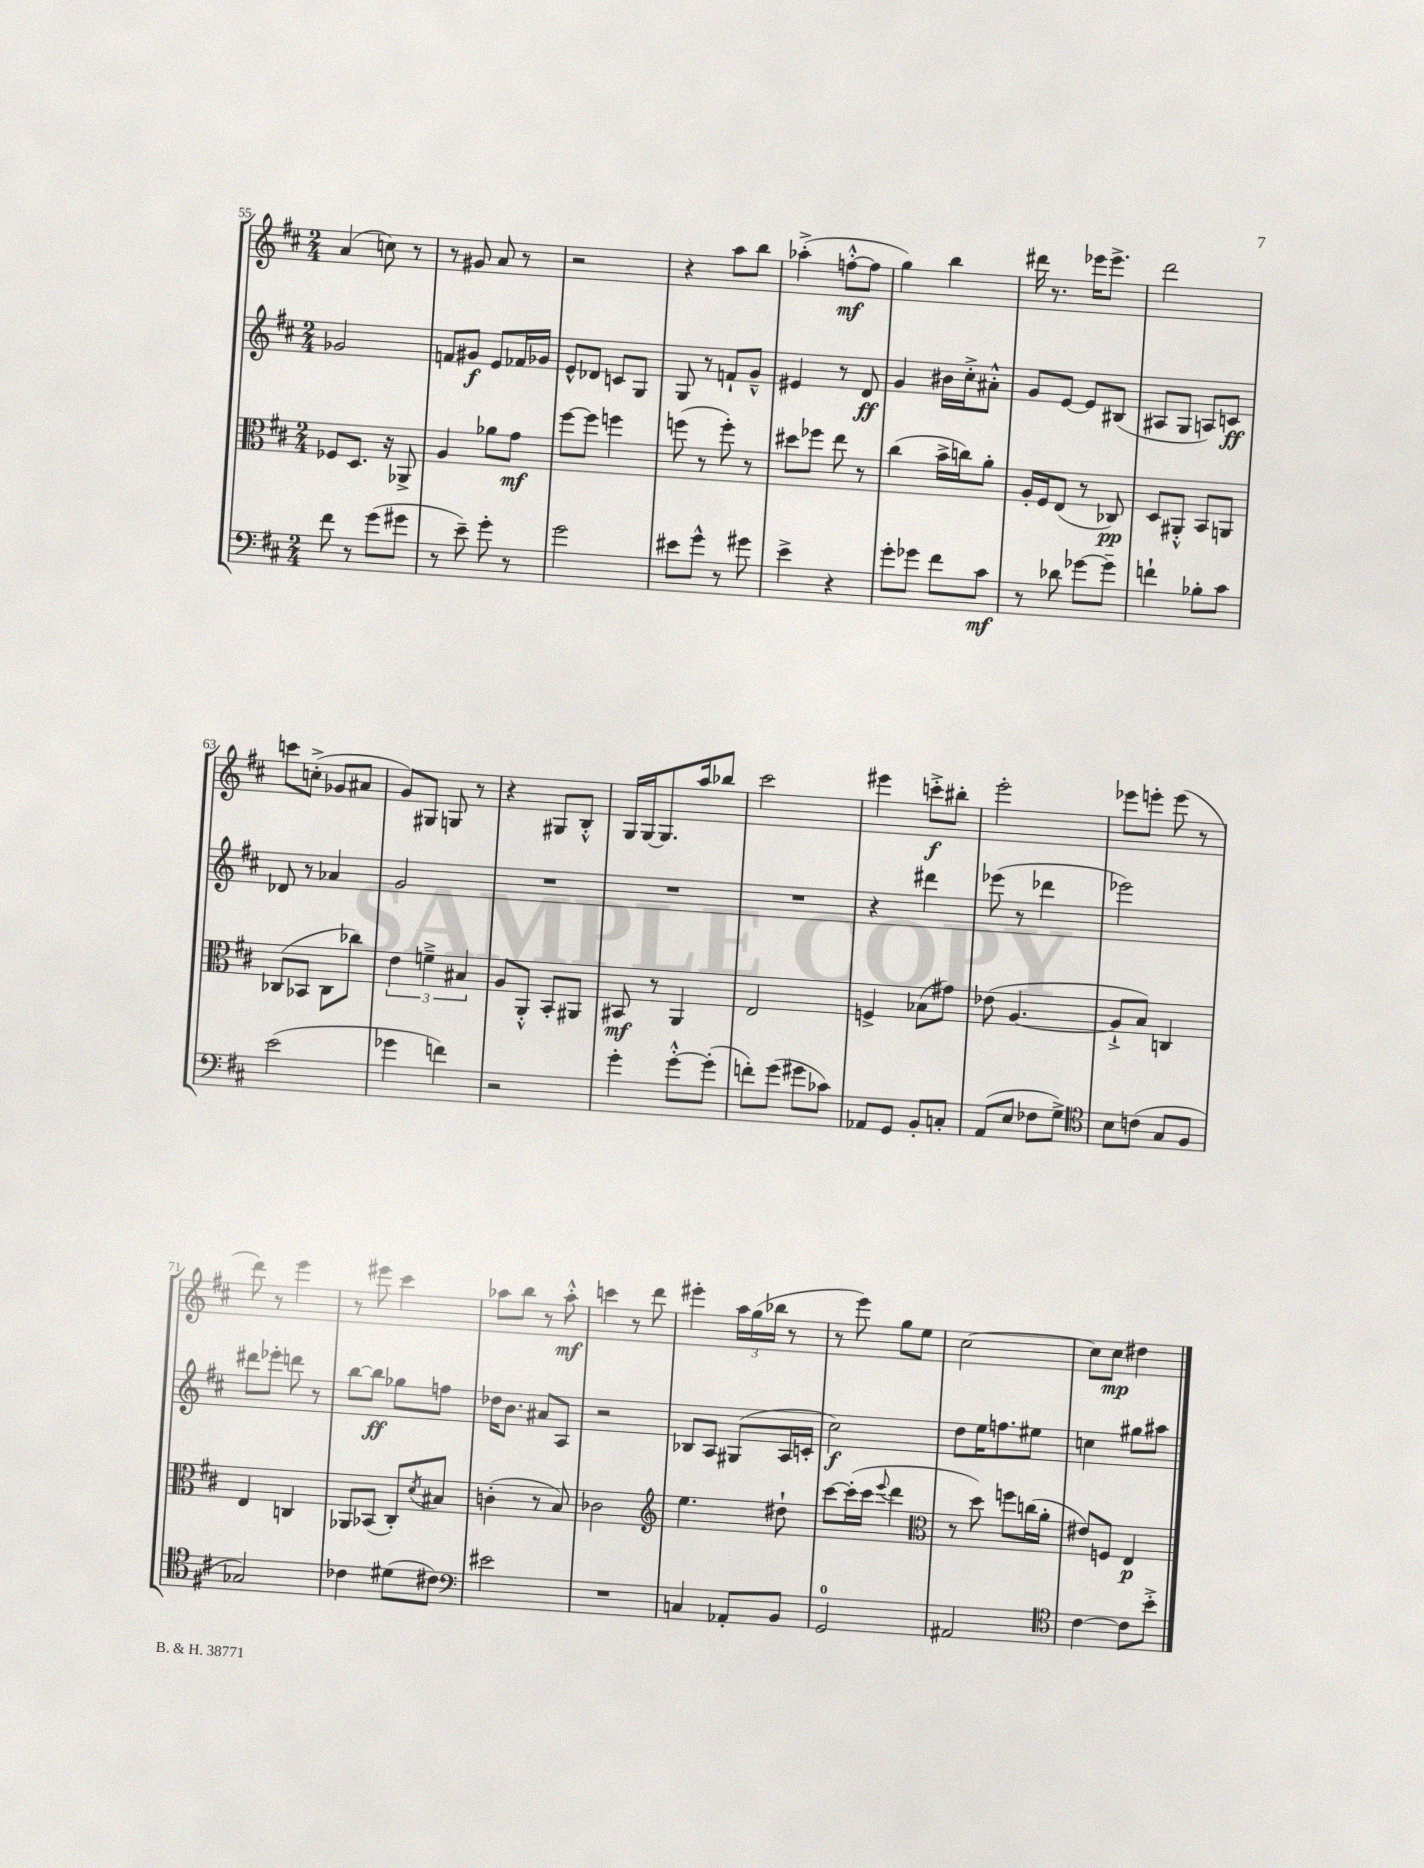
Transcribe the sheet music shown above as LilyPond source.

<<
\new StaffGroup <<
\new Staff = "s0" {
    \clef treble \key d \major \numericTimeSignature \time 2/4
    a'4( c''8) r8 |
    r8 gis'8 a'8 r8 |
    r2 |
    r4 a''8 b''8 |
    aes''4-.->( f''8~-.-^\mf f''8 |
    g''4) b''4 |
    dis'''16 r8. ees'''16 ees'''8.-> |
    d'''2 |
    c'''8 c''8-.->( ges'8 ais'8 |
    g'8) gis8 g8 r8 |
    r4 gis8 b8-.-^ |
    g16 g16~ g8. a''16 bes''8 |
    cis'''2 |
    eis'''4 c'''8-.->\f bis''8-. |
    e'''2-. |
    ees'''8 e'''8-. e'''8( r8 |
    d'''8) r8 e'''4 |
    r8 eis'''8 cis'''4 |
    aes''8 b''8 r8 aes''8-.-^\mf |
    c'''4 r8 d'''8 |
    eis'''4-. \tuplet 3/2 { a''16 g''16( bes''16 } r8 |
    r8 e'''8) g''8 e''8 |
    cis''2~ |
    cis''8 cis''8\mp dis''4 \bar "|." |
}
\new Staff = "s1" {
    \clef treble \key d \major \numericTimeSignature \time 2/4
    ges'2 |
    f'8 gis'8\f e'8 fes'16 ges'16 |
    e'8-^ des'8 c'8 g8 |
    g8 r8 f'8-! g'8---^ |
    eis'4 r8 d'8\ff |
    g'4 bis'16 cis''16-.-> ais'8-.-^ |
    g'8 e'8~ e'8 bis8( |
    ais8 g8 a8) c'8\ff |
    des'8 r8 aes'4 |
    g'2 |
    R2 |
    R2 |
    R2 |
    r4 dis'''4 |
    ees'''8( r8 des'''4 |
    ees'''2) |
    dis'''8 ees'''8-. d'''8 r8 |
    b''8~ b''8\ff ges''8 f''8 |
    des''16 b'8. ais'8 a8 |
    r2 |
    bes8 a8 gis8( a16 c'16-. |
    cis''2\f) |
    d''8 e''16 f''8. eis''8 |
    c''4 gis''8 ais''8 \bar "|." |
}
\new Staff = "s2" {
    \clef alto \key d \major \numericTimeSignature \time 2/4
    fes8 d8. r16 aes,8-> |
    a4 aes'8 g'8\mf |
    fis''8~ fis''8 f''4 |
    f''8( r8 f''8-.) r8 |
    dis''8 fes''8 e''8 r8 |
    cis''4( b'16-> c''16) a'8-. |
    a16-. fis16 e8( r8 ces8\pp) |
    d8 ais,8-.-^ b,8 a,8 |
    ces8( bes,8 ces8 ces''8) |
    \tuplet 3/2 { e'4 f'4---> bis4 } |
    a8 a,8-.-^ b,8-. ais,8 |
    bis,8\mf r8 a,4 |
    e2 |
    f4-> bes8( gis'8) |
    ees'8( a4.~ |
    a8-!-> b8) c4 |
    e4 c4 |
    aes,8 bes,8( cis8-.) \acciaccatura { d'8 } bis8 |
    c'4-.( r8 b8) |
    ces'2 |
    \clef treble e''4. dis''8-! |
    cis'''8~ cis'''16-.( cis'''16 \appoggiatura { e'''8 } d'''4 |
    \clef alto r8 d''8) f''8 c''16( a'16-. |
    eis'8) f8 e4\p \bar "|." |
}
\new Staff = "s3" {
    \clef bass \key d \major \numericTimeSignature \time 2/4
    fis'8 r8 g'8( gis'8 |
    r8 e'8--) g'8-. r8 |
    g'2 |
    eis'8 g'8-^ r8 gis'8 |
    e'4-> r4 |
    g'8-. ges'8 fis'8 cis'8\mf |
    r8 des'8 ges'8~ ges'8-- |
    f'4-! bes8-. cis'8 |
    e'2( |
    ges'4 f'4) |
    r2 |
    g'4-. g'8~-.-^ g'8-.( |
    f'8-.) g'8( gis'8 ces'8) |
    aes,8 g,8 b,8-. c8-. |
    a,8( e8 fes8 g8->) |
    \clef tenor b8 c'8( g8 fis8 |
    ges2) |
    ces'4 dis'8( cis'8) |
    \clef bass eis'2 |
    R2 |
    c4 aes,8-. b,8 |
    g,2-0 |
    ais,2 |
    \clef tenor cis'4~ cis'8 b'8-.-> \bar "|." |
}
>>
>>
\layout { \context { \Score currentBarNumber = #55 } }
